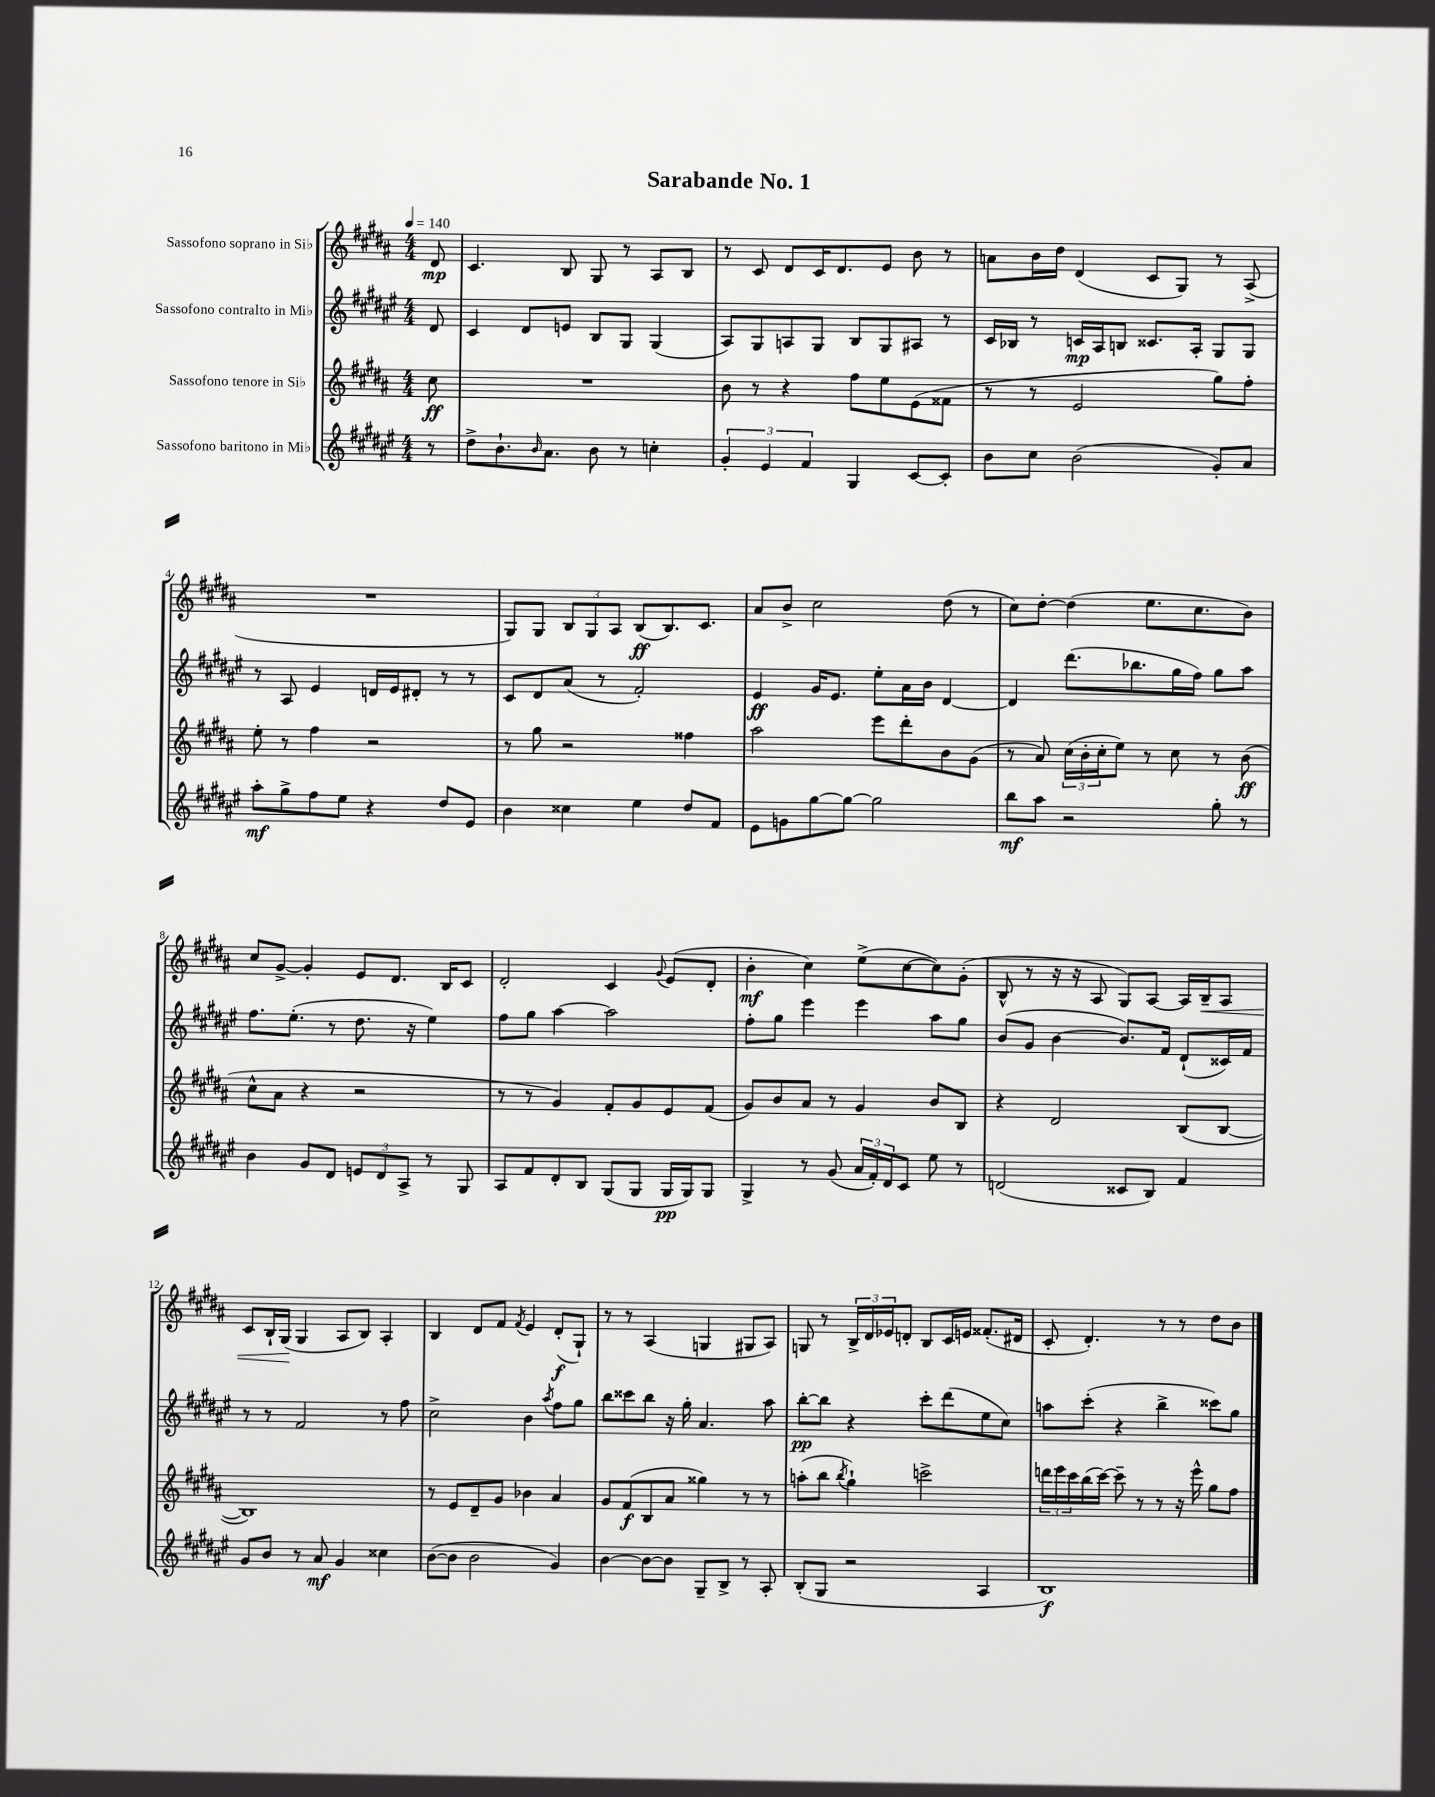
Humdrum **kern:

**kern	**kern	**kern	**kern
*staff4	*staff3	*staff2	*staff1
*clefG2	*clefG2	*clefG2	*clefG2
*k[f#c#g#d#a#e#]	*k[f#c#g#d#a#]	*k[f#c#g#d#a#e#]	*k[f#c#g#d#a#]
*M4/4	*M4/4	*M4/4	*M4/4
*MM140	*MM140	*MM140	*MM140
8r	8cc#	8d#	8d#
=	=	=	=
8dd#^	1r	4c#	4.c#
8.b`	.	.	.
.	.	8d#	.
16qqb	.	.	.
8.a#	.	.	.
.	.	8e	8B
8b	.	8B	8G#
8r	.	8G#	8r
4cc'	.	(4G#	8A#
.	.	.	8B
=	=	=	=
6g#'	8b	8A#)	8r
.	8r	8G#	8c#
6e#	.	.	.
.	4r	8A	8d#
6f#	.	.	.
.	.	8G#	16c#
.	.	.	8.d#
4G#	8ff#	8B	.
.	8ee	8G#	8e
[8c#	(8e	8A#	8b
8c#']	8f##	8r	8r
=	=	=	=
8b	8r	16c#	8a
.	.	16B-	.
8cc#	8r	8r	16b
.	.	.	16dd#
(2b	2e	16c	(4d#
.	.	16A#	.
.	.	8B	.
.	.	8.c##	8c#
.	.	.	8G#)
.	.	16A#'	.
8g#')	8gg#)	8G#	8r
8a#	8ff#'	8G#	(8A#^
=	=	=	=
8aa#'	8ee'	8r	1r
8gg#^	8r	8A#	.
8ff#	4ff#	4e#	.
8ee#	.	.	.
4r	2r	16d	.
.	.	16e#	.
.	.	8d#'	.
8dd#	.	8r	.
8e#	.	8r	.
=	=	=	=
4b	8r	8c#	8G#)
.	8gg#	8d#	8G#
4cc##	2r	(8a#	12B
.	.	.	12G#
.	.	8r	.
.	.	.	12A#
4ee#	.	2f#')	(8B
.	.	.	8.B)
8dd#	4ff##	.	.
.	.	.	8.c#
8f#	.	.	.
=	=	=	=
8e#	2aa#	4e#	8a#
8g	.	.	8b^
[8gg#	.	16g#	2cc#
.	.	8.e#	.
8gg#_	.	.	.
2gg#]	8eee	8ee#'	.
.	8ddd#'	16a#	.
.	.	16b	.
.	8b	[4d#	(8dd#
.	(8g#	.	8r
=	=	=	=
8bb	8r	4d#]	8cc#)
8aa#	8a#)	.	[8dd#'
2r	(24cc#	(8.ddd#	(4dd#]
.	24b'	.	.
.	24cc#'	.	.
.	8ee)	.	.
.	.	8.bb-	.
.	8r	.	8.ee
.	8cc#	16gg#	.
.	.	16ff#)	8.cc#
8gg#'	8r	8gg#	.
8r	(8b	8aa#	8b)
=	=	=	=
4b	8cc#^^	8.ff#	8cc#
.	8a#	.	[8g#^
.	.	(8.ee#'	.
8g#	4r	.	4g#']
8d#	.	8r	.
12e	2r	8.dd#	8e
12d#	.	.	.
.	.	.	8.d#
12A#^	.	.	.
.	.	16r	.
8r	.	4ee#)	.
.	.	.	16B
8G#	.	.	8c#
=	=	=	=
8A#	8r	8ff#	2d#'
8f#	8r	8gg#	.
8d#'	4g#)	[4aa#	.
8B	.	.	.
(8G#	8f#'	2aa#]	4c#
8G#	8g#	.	.
.	.	.	8qqg#
16G#	8e	.	(8e
16G#)	.	.	.
8G#	(8f#	.	8d#'
=	=	=	=
4G#^	8g#)	8ff#'	4b'
.	8b	8gg#	.
8r	8a#	4eee#	4cc#)
(8g#	8r	.	.
24a#	4g#	4eee#	(8ee^
24f#')	.	.	.
24d#	.	.	.
8c#	.	.	[8cc#
8ee#	8b	8aa#	8cc#])
8r	8B	8gg#	(8g#'
=	=	=	=
(2d	4r	(8b	8B^^
.	.	8g#	8r
.	2d#	[4b	16r
.	.	.	16r
.	.	.	8A#
8c##	.	8.b])	8G#)
8B)	.	.	[8A#
.	.	16f#	.
4f#	(8B	(8d#`	16A#]
.	.	.	16B~
.	[8B	16c##)	8A#
.	.	16f#	.
=	=	=	=
8g#	1B])	8r	8c#
8b	.	8r	16B`
.	.	.	(16G#
8r	.	2f#	4G#
8a#	.	.	.
4g#	.	.	8A#
.	.	.	8B)
4cc##	.	8r	4A#'
.	.	8ff#	.
=	=	=	=
([8b	8r	2cc#^	4B
8b]	8e	.	.
2b	8d#~	.	8d#
.	8g#	.	8f#
.	.	.	8qf#
.	4b-	4b	4e
.	.	8qaa#	.
4g#)	4a#	8ff#	(8d#'
.	.	8gg#	8G#`)
=	=	=	=
[4b	8g#	8bb	8r
.	(8f#	8ccc##	8r
8b_	8B	8bb	(4A#
8b]	8a#	16r	.
.	.	16gg#'	.
8G#~	4gg##)	4.a#	4G
8B^	.	.	.
8r	8r	.	8G#
8A#'	8r	8aa#	8A#)
=	=	=	=
(8B'	(8aa'	[8bb'	8G
8G#	8bb	8bb]	8r
.	8qbb	.	.
2r	4gg#`)	4r	24B^
.	.	.	24d#
.	.	.	24e-
.	.	.	8d'
.	2ccc^	8ccc#'	8B
.	.	(8ddd#	16c#
.	.	.	16e
4A#	.	8ee#	(8.f##'
.	.	8cc#)	.
.	.	.	16d#
=	=	=	=
1B)	24ddd	8aa	8c#'
.	24eee	.	.
.	24ccc#	.	.
.	(16bb	(8ccc#'	4.d#')
.	[16ccc#)	.	.
.	8ccc#~]	4r	.
.	8r	.	.
.	8r	4bb^	8r
.	16r	.	8r
.	16eee^^	.	.
.	8gg#	8ccc##)	8dd#
.	8ff#	8gg#	8b
==	==	==	==
*-	*-	*-	*-
